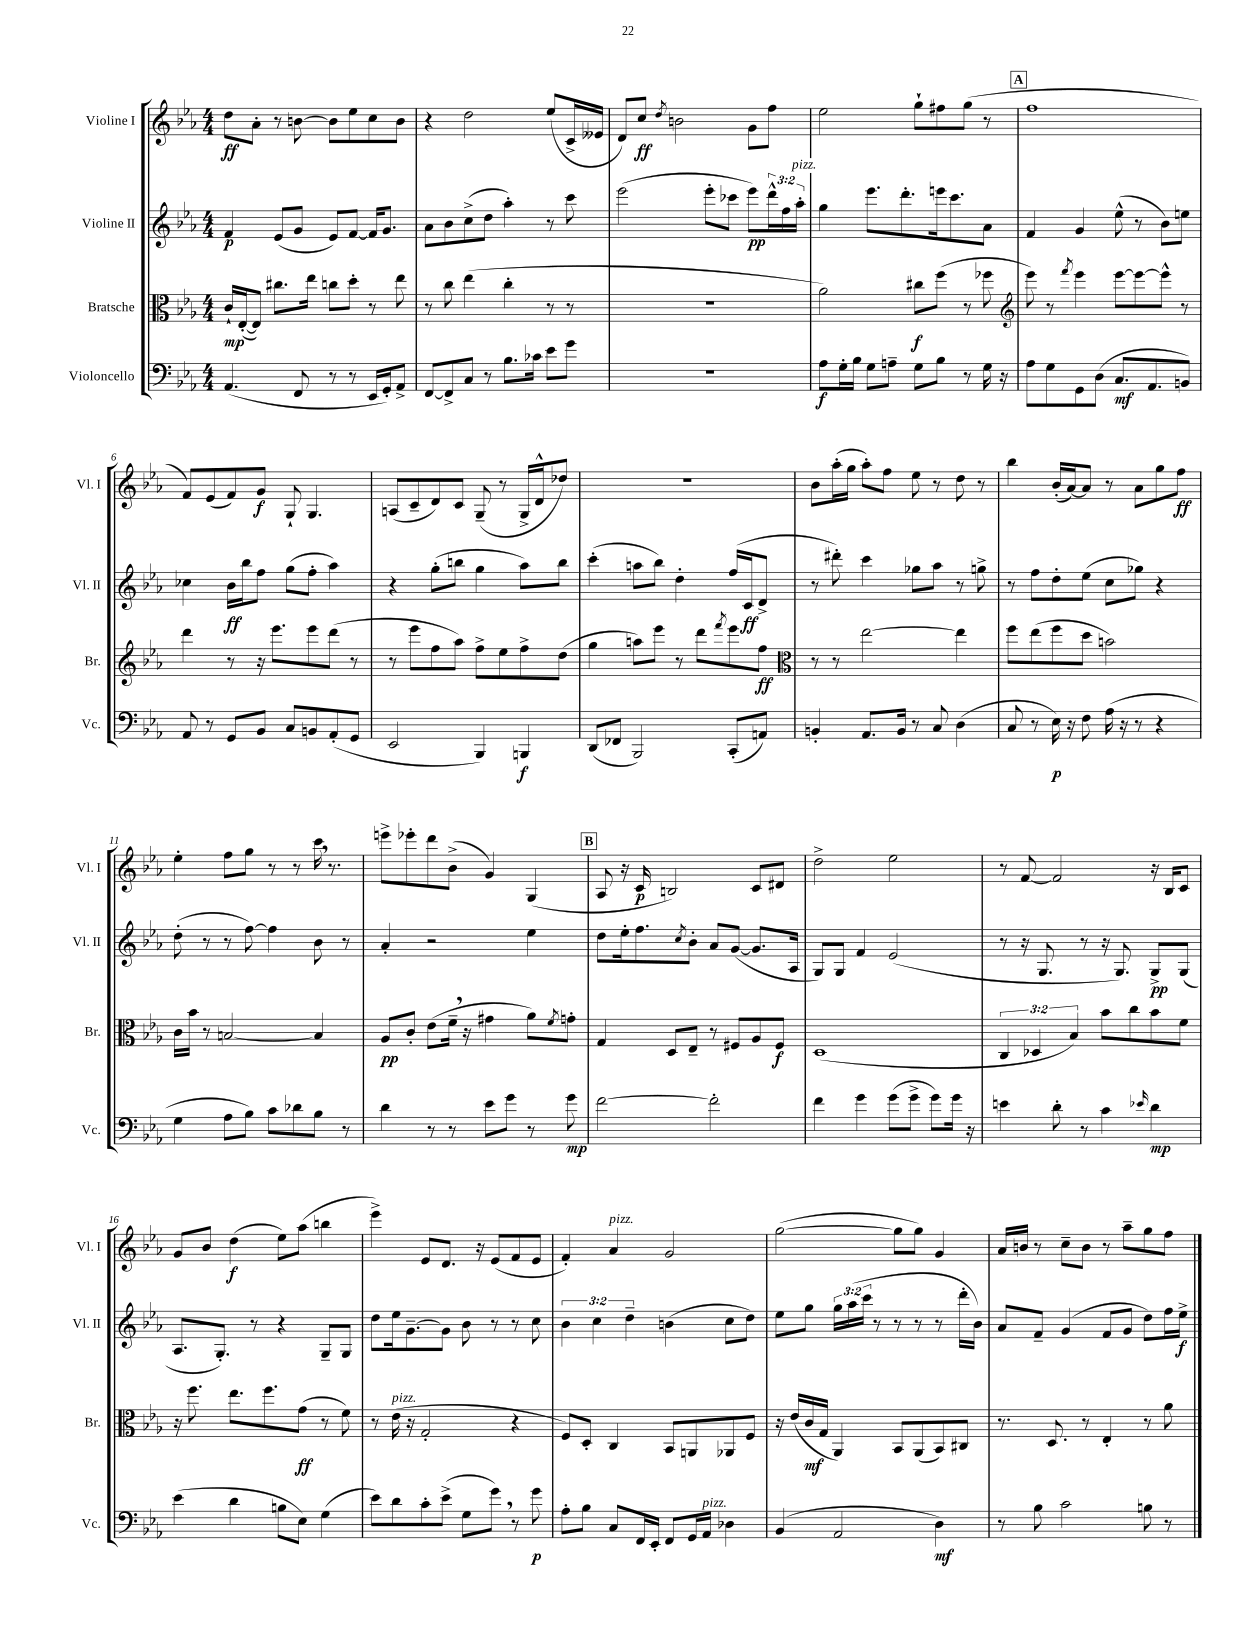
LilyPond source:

<<
\new StaffGroup <<
\new Staff = "s0" \with { instrumentName = "Violine I" shortInstrumentName = "Vl. I" } {
    \clef treble \key ees \major \numericTimeSignature \time 4/4
    d''8\ff aes'8-. r8 b'8~ b'8 ees''8 c''8 b'8 |
    r4 d''2 ees''8( c'16-> eeses'16 |
    d'8) c''8\ff \acciaccatura { d''8 } b'2 g'8 f''8 |
    ees''2 g''8-! fis''8 g''8( r8 |
    \mark \markup { \box "A" } f''1 |
    f'8) ees'8( f'8) g'8\f g8-! g4. |
    a8( c'8-- d'8) c'8 g8--( r8 g16-> d'16-^ des''8) |
    R1 |
    bes'8 aes''16-.( g''16 aes''8-.) f''8 ees''8 r8 d''8 r8 |
    bes''4 bes'16-.( aes'16~) aes'8 r8 aes'8 g''8 f''8\ff |
    ees''4-. f''8 g''8 r8 r8 c'''16 \breathe r8. |
    e'''8-> ees'''8-. d'''8 bes'8->( g'4) g4( |
    \mark \markup { \box "B" } aes8 r16 c'16\p b2) c'8 dis'8 |
    d''2-> ees''2 |
    r8 f'8~ f'2 r16 bes16 c'8 |
    g'8 bes'8 d''4\f( ees''8) aes''8( b''4 |
    ees'''4->) ees'8 d'8. r16 ees'8( f'8 ees'8 |
    f'4-.) aes'4^\markup { \italic "pizz." } g'2 |
    g''2~( g''8 g''8) g'4 |
    aes'16 b'16 r8 c''8-- b'8 r8 aes''8-- g''8 f''8 \bar "|." |
}
\new Staff = "s1" \with { instrumentName = "Violine II" shortInstrumentName = "Vl. II" } {
    \clef treble \key ees \major \numericTimeSignature \time 4/4 \override Staff.TupletNumber.text = #tuplet-number::calc-fraction-text
    f'4\p ees'8( g'8 ees'8) f'8~ f'16 g'8. |
    aes'8 bes'8 c''8->( d''8 aes''4-.) r8 c'''8 |
    ees'''2( ees'''8-. ces'''8 ees'''8\pp) \tuplet 3/2 { d'''16-^ f''16 aes''16-.^\markup { \italic "pizz." } } |
    g''4 ees'''8. d'''8.-. e'''16 c'''8. aes'8 |
    \mark \markup { \box "A" } f'4 g'4 ees''8-^( r8 bes'8) e''8 |
    ces''4 bes'16\ff bes''16 f''8 g''8( f''8-. aes''4) |
    r4 g''8-.( b''8 g''4 aes''8) b''8 |
    c'''4-.( a''8 bes''8) d''4-. f''16( c'16\ff d'8-> |
    r8 dis'''8-.) c'''4 ges''8 aes''8 r8 g''8-> |
    r8 f''8 d''8-. ees''8( c''8 ges''8) r4 |
    d''8-.( r8 r8 f''8~) f''4 bes'8 r8 |
    aes'4-. r2 ees''4 |
    \mark \markup { \box "B" } d''8 ees''16-. f''8. \acciaccatura { c''8 } bes'8-. aes'8 g'8~( g'8. aes16 |
    g8) g8 f'4 ees'2( |
    r8 r16 g8. r8 r16 g8.) g8->\pp g8( |
    aes8. g8.-.) r8 r4 g8-- g8 |
    d''8 ees''16 g'8.~-- g'8 bes'8 r8 r8 c''8 |
    \tuplet 3/2 { bes'4 c''4 d''4-- } b'4( c''8 d''8) |
    ees''8 g''8 \tuplet 3/2 { g''16 aes''16( c'''16 } r8 r8 r8 r8 d'''16-. bes'16) |
    aes'8 f'8-- g'4( f'8 g'8 d''8) f''16 ees''16->\f \bar "|." |
}
\new Staff = "s2" \with { instrumentName = "Bratsche" shortInstrumentName = "Br." } {
    \clef alto \key ees \major \numericTimeSignature \time 4/4 \override Staff.TupletNumber.text = #tuplet-number::calc-fraction-text
    c'16-!\mp ees16~-.( ees8) cis''8. ees''16 c''8 d''8-. r8 ees''8 |
    r8 c''8 ees''4( c''4-. r8 r8 |
    R1 |
    aes'2) cis''8\f f''8( r8 fes''8 |
    \mark \markup { \box "A" } \clef treble ees'''8) r8 \acciaccatura { f'''8 } ees'''4 ees'''8~ ees'''8~ ees'''8-^ r8 |
    d'''4 r8 r16 ees'''8. ees'''8 d'''8( r8 |
    r8 ees'''8 f''8 aes''8) f''8-> ees''8 f''8-> d''8( |
    g''4 a''8) ees'''8 r8 d'''8 \acciaccatura { f'''8 } ees'''8 f''8\ff |
    \clef alto r8 r8 ees''2~ ees''4 |
    f''8 ees''8( f''8 d''8 b'2) |
    c'16 bes'16 r8 b2~ b4 |
    aes8\pp c'8-. ees'8( f'16-- \breathe r16 gis'4 aes'8) \acciaccatura { f'8 } g'8-. |
    \mark \markup { \box "B" } g4 d8 ees8-- r8 fis8 aes8 fis8\f |
    d1( |
    \tuplet 3/2 { c4 des4 bes4) } bes'8 c''8 bes'8 f'8 |
    r16 f''8. ees''8. f''8. g'8\ff( r8 f'8) |
    r8 ees'16^\markup { \italic "pizz." }( r16 g2-. r4 |
    f8) d8-. c4 bes,8 a,8 aes,8 f8 |
    r16 ees'16( c'16\mf g16 aes,4) bes,8 aes,8( bes,8) cis8 |
    r8. d8. r8 ees4-. r8 aes'8 \bar "|." |
}
\new Staff = "s3" \with { instrumentName = "Violoncello" shortInstrumentName = "Vc." } {
    \clef bass \key ees \major \numericTimeSignature \time 4/4
    aes,4.( f,8 r8 r8 ees,16 g,16-.) aes,8-> |
    f,8~ f,8-> c8 r8 bes8. ces'16 ees'8 g'8 |
    r1 |
    aes8\f g16-. bes16 g8 a8-- g8 bes8 r8 g16 r16 |
    \mark \markup { \box "A" } aes8 g8 g,8 d8( c8.\mf aes,8. b,8) |
    aes,8 r8 g,8 bes,8 c8 b,8 aes,8-.( g,8 |
    ees,2 bes,,4) b,,4\f |
    d,8( fes,8 bes,,2) c,8-.( a,8) |
    b,4-. aes,8. b,16 r8 c8 d4( |
    c8 r8 ees16\p) r16 f8 aes16( r16 r8 r4 |
    g4 aes8 bes8) c'8 des'8 bes8 r8 |
    d'4 r8 r8 ees'8 g'8 r8 g'8\mp |
    \mark \markup { \box "B" } f'2~ f'2-. |
    f'4 g'4 g'8( g'8-> g'8) g'16 r16 |
    e'4 d'8-. r8 c'4 \grace { ees'16 } d'4\mp |
    ees'4( d'4 b8 ees8) g4( |
    ees'8) d'8 c'8-. ees'8->( g8 g'8) \breathe r8 g'8\p |
    aes8-. bes8 c8 f,16 ees,16-. f,8 g,16 aes,16^\markup { \italic "pizz." } des4 |
    bes,4( aes,2 d4\mf) |
    r8 bes8 c'2 b8 r8 \bar "|." |
}
>>
>>
